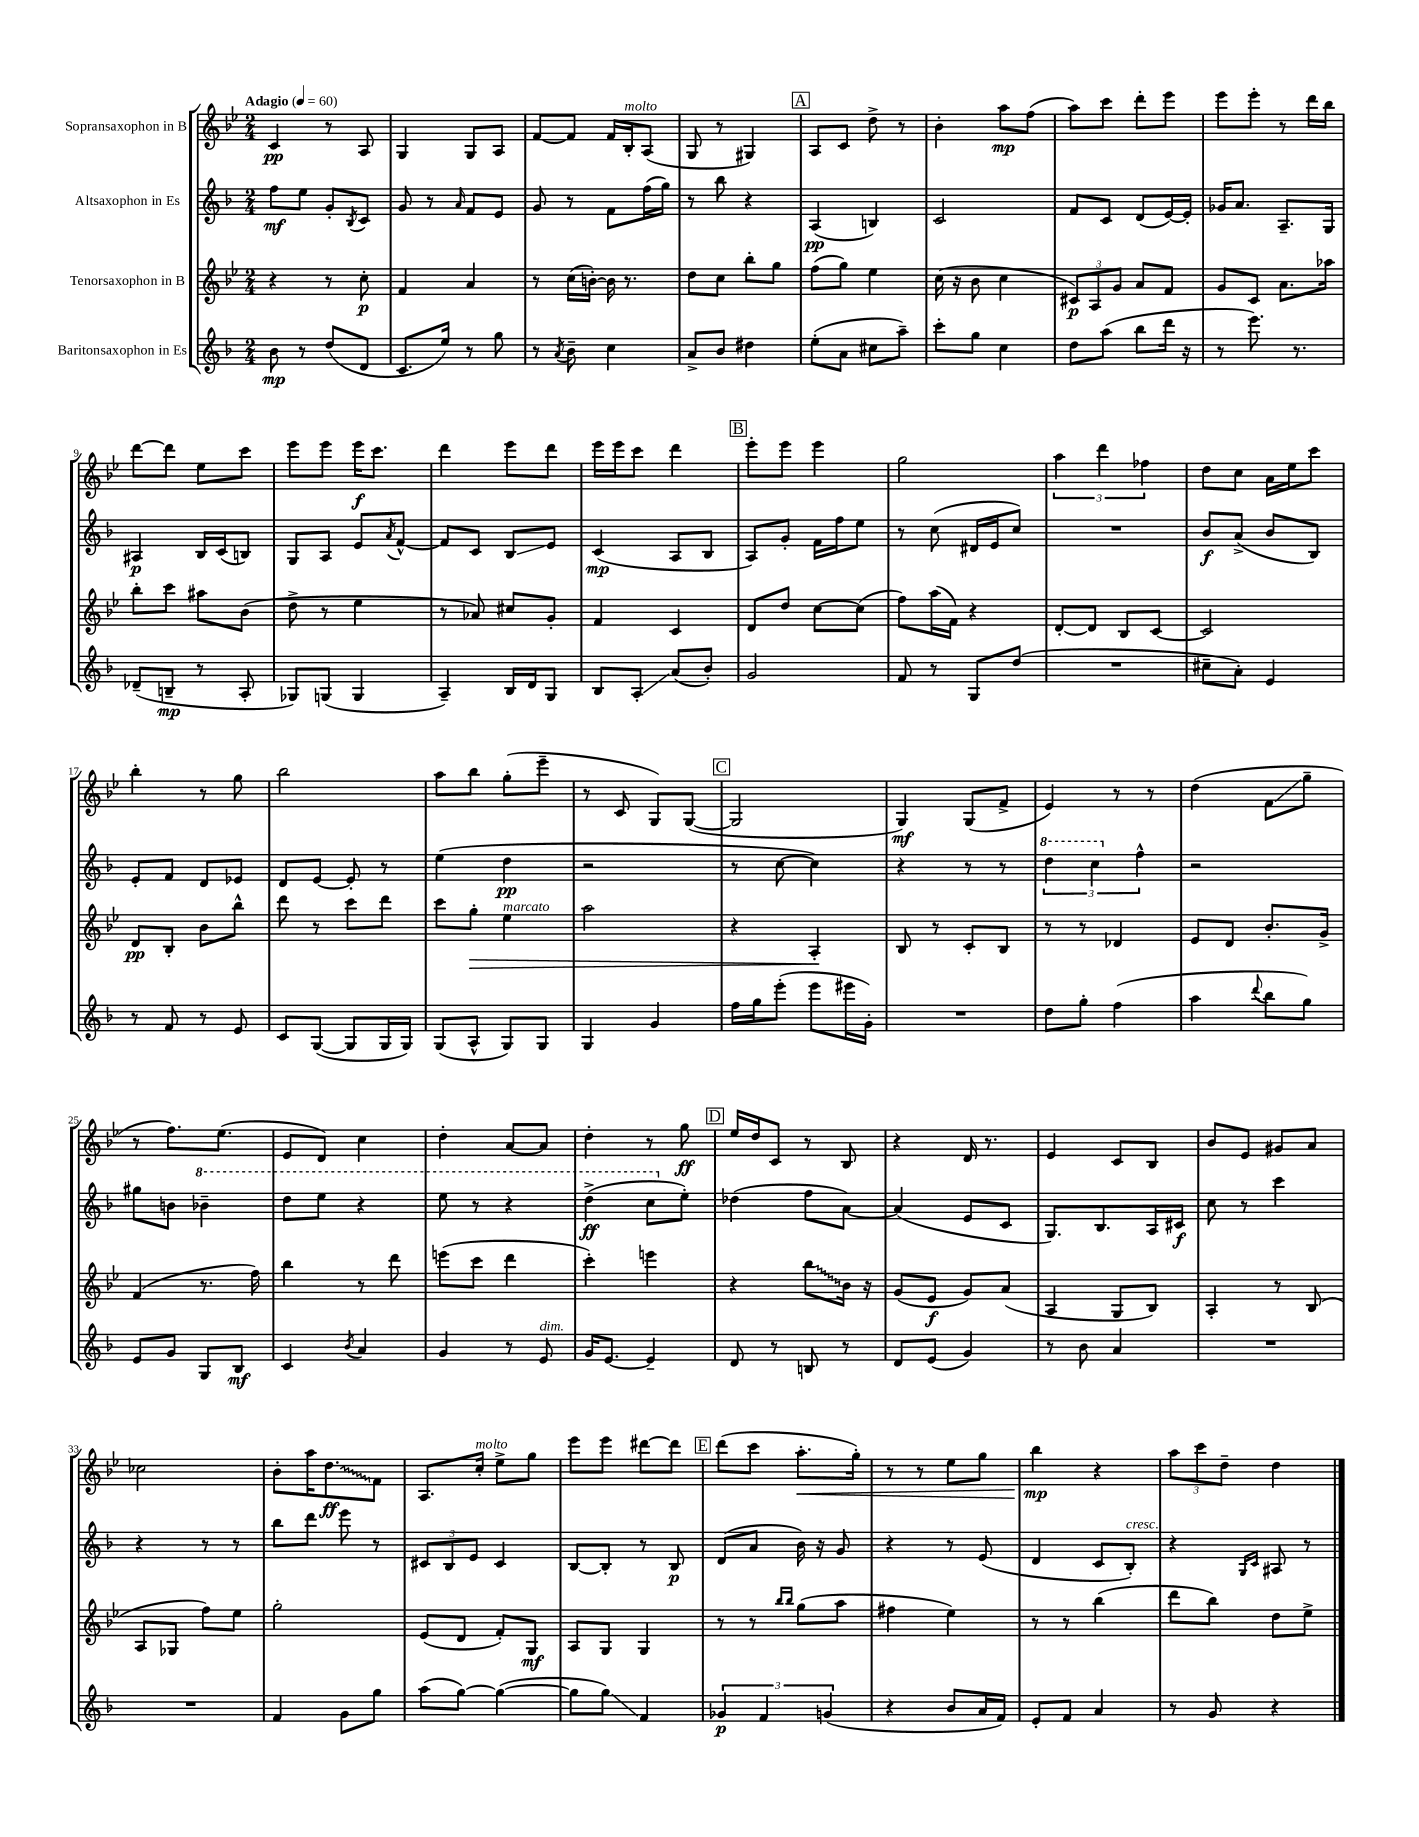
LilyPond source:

<<
\new StaffGroup <<
\new Staff = "s0" \with { instrumentName = "Sopransaxophon in B" } {
    \clef treble \key bes \major \numericTimeSignature \time 2/4 \tempo "Adagio" 4 = 60
    c'4\pp r8 a8 |
    g4 g8 a8 |
    f'8~ f'8 f'16 bes16-.^\markup { \italic "molto" } a8( |
    g8 r8 gis4) |
    \mark \markup { \box "A" } a8 c'8 d''8-> r8 |
    bes'4-. a''8\mp f''8( |
    a''8) c'''8 d'''8-. ees'''8 |
    ees'''8 ees'''8-. r8 d'''16 bes''16 |
    d'''8~ d'''8 ees''8 c'''8 |
    ees'''8 ees'''8 ees'''16\f c'''8. |
    d'''4 ees'''8 d'''8 |
    ees'''16 ees'''16 c'''8 d'''4 |
    \mark \markup { \box "B" } ees'''8-. ees'''8 ees'''4 |
    g''2 |
    \tuplet 3/2 { a''4 d'''4 fes''4 } |
    d''8 c''8 a'16 ees''16 c'''8 |
    bes''4-. r8 g''8 |
    bes''2 |
    a''8 bes''8 g''8-.( ees'''8-- |
    r8 c'8 g8) g8~( |
    \mark \markup { \box "C" } g2 |
    g4\mf) g8( f'8-> |
    ees'4) r8 r8 |
    d''4( f'8\glissando g''8-- |
    r8 f''8.) ees''8.( |
    ees'8 d'8) c''4 |
    d''4-. a'8~ a'8 |
    d''4-. r8 g''8\ff |
    \mark \markup { \box "D" } ees''16 d''16 c'8 r8 bes8 |
    r4 d'16 r8. |
    ees'4 c'8 bes8 |
    bes'8 ees'8 gis'8 a'8 |
    ces''2 |
    bes'8-. a''16 \once \override Glissando.style = #'zigzag d''8.\glissando\ff f'8 |
    a8. c''16-.^\markup { \italic "molto" } ees''8-> g''8 |
    ees'''8 ees'''8 dis'''8~ dis'''8 |
    \mark \markup { \box "E" } d'''8( c'''8 a''8.-.\< g''16-.) |
    r8 r8 ees''8 g''8 |
    bes''4\mp\! r4 |
    \tuplet 3/2 { a''8 c'''8 d''8-- } d''4 \bar "|." |
}
\new Staff = "s1" \with { instrumentName = "Altsaxophon in Es" } {
    \clef treble \key f \major \numericTimeSignature \time 2/4
    f''8\mf e''8 g'8-. \acciaccatura { bes8 } c'8 |
    g'8 r8 \grace { a'16 } f'8 e'8 |
    g'8 r8 f'8 f''16( g''16) |
    r8 bes''8 r4 |
    \mark \markup { \box "A" } a4\pp( b4) |
    c'2 |
    f'8 c'8 d'8( e'16~) e'16-. |
    ges'16 a'8. a8.-- g16 |
    ais4\p bes16 c'16( b8) |
    g8 a8 e'8 \acciaccatura { a'8 } f'8~-^ |
    f'8 c'8 bes8\glissando e'8 |
    c'4\mp( a8 bes8 |
    \mark \markup { \box "B" } a8) g'8-. f'16 f''16 e''8 |
    r8 c''8( dis'16 e'16 c''8) |
    R2 |
    bes'8\f a'8->( bes'8 bes8) |
    e'8-. f'8 d'8 ees'8 |
    d'8 e'8~ e'8-. r8 |
    e''4( d''4\pp |
    r2 |
    \mark \markup { \box "C" } r8 c''8~ c''4) |
    r4 r8 r8 |
    \tuplet 3/2 { \ottava #1 d'''4 c'''4 \ottava #0 f''4-^ } |
    r2 |
    gis''8 b'8 \ottava #1 bes''!4-- |
    d'''8 e'''8 r4 |
    e'''8 r8 r4 |
    d'''4->\ff( c'''8 \ottava #0 e''8-.) |
    \mark \markup { \box "D" } des''4( f''8 a'8~) |
    a'4( e'8 c'8 |
    g8.) bes8. a16 cis'16\f |
    c''8 r8 c'''4 |
    r4 r8 r8 |
    bes''8 d'''8 e'''8 r8 |
    \tuplet 3/2 { cis'8 bes8 e'8 } cis'4 |
    bes8~ bes8-. r8 bes8\p |
    \mark \markup { \box "E" } d'8( a'8 bes'16) r16 g'8 |
    r4 r8 e'8( |
    d'4 c'8 bes8-.^\markup { \italic "cresc." }) |
    r4 \grace { g16 c'16 } ais8 r8 \bar "|." |
}
\new Staff = "s2" \with { instrumentName = "Tenorsaxophon in B" } {
    \clef treble \key bes \major \numericTimeSignature \time 2/4
    r4 r8 c''8-.\p |
    f'4 a'4 |
    r8 c''16( b'16~-.) b'16 r8. |
    d''8 c''8 bes''8-. g''8 |
    \mark \markup { \box "A" } f''8( g''8) ees''4 |
    c''16( r16 bes'8 c''4 |
    \tuplet 3/2 { cis'8\p) a8 g'8 } a'8 f'8 |
    g'8 c'8 a'8. aes''16 |
    bes''8-. c'''8 ais''8 bes'8( |
    d''8-> r8 ees''4 |
    r8 aes'8) cis''8 g'8-. |
    f'4 c'4 |
    \mark \markup { \box "B" } d'8 d''8 c''8~ c''8( |
    f''8) a''16( f'16) r4 |
    d'8~-. d'8 bes8 c'8~ |
    c'2 |
    d'8\pp bes8-. bes'8 bes''8-^ |
    d'''8 r8 c'''8 d'''8 |
    c'''8 g''8-.\> ees''4^\markup { \italic "marcato" } |
    a''2 |
    \mark \markup { \box "C" } r4 a4-.\! |
    bes8 r8 c'8-. bes8 |
    r8 r8 des'4 |
    ees'8 d'8 bes'8.-. g'16-> |
    f'4( r8. f''16) |
    bes''4 r8 d'''8 |
    e'''8( c'''8 d'''4 |
    c'''4-.) e'''4 |
    \mark \markup { \box "D" } r4 \once \override Glissando.style = #'zigzag bes''8\glissando bes'16 r16 |
    g'8( ees'8\f g'8) a'8( |
    a4 g8 bes8) |
    a4-. r8 bes8( |
    a8 ges8 f''8) ees''8 |
    g''2-. |
    ees'8( d'8 f'8-.) g8\mf |
    a8 g8 g4 |
    \mark \markup { \box "E" } r8 r8 \grace { bes''16 bes''16 } g''8( a''8 |
    fis''4 ees''4) |
    r8 r8 bes''4( |
    d'''8 bes''8) d''8 ees''8-> \bar "|." |
}
\new Staff = "s3" \with { instrumentName = "Baritonsaxophon in Es" } {
    \clef treble \key f \major \numericTimeSignature \time 2/4
    bes'8\mp r8 d''8( d'8 |
    c'8. e''16) r8 g''8 |
    r8 \acciaccatura { a'8 } bes'8-- c''4 |
    a'8-> bes'8 dis''4 |
    \mark \markup { \box "A" } e''8-.( a'8 cis''8 a''8--) |
    c'''8-. g''8 c''4 |
    d''8 a''8( bes''8 d'''16 r16 |
    r8 e'''8.) r8. |
    des'8--( b8--\mp r8 a8-. |
    ges8) g8( g4 |
    a4--) bes16 d'16 g8 |
    bes8 a8-.\glissando a'8( bes'8-.) |
    \mark \markup { \box "B" } g'2 |
    f'8 r8 g8 d''8( |
    R2 |
    cis''8-- a'8-.) e'4 |
    r8 f'8 r8 e'8 |
    c'8 g8~( g8 g16 g16) |
    g8( a8-^ g8) g8 |
    g4 g'4 |
    \mark \markup { \box "C" } f''16 g''16 e'''8-.( e'''8 eis'''16 g'16-.) |
    R2 |
    d''8 g''8-. f''4( |
    a''4 \appoggiatura { d'''8 } bes''8 g''8) |
    e'8 g'8 g8 bes8\mf |
    c'4 \acciaccatura { bes'8 } a'4 |
    g'4 r8 e'8^\markup { \italic "dim." } |
    g'16 e'8.~ e'4-- |
    \mark \markup { \box "D" } d'8 r8 b8 r8 |
    d'8 e'8( g'4) |
    r8 bes'8 a'4 |
    R2 |
    R2 |
    f'4 g'8 g''8 |
    a''8( g''8~) g''4~( |
    g''8 g''8\glissando) f'4 |
    \mark \markup { \box "E" } \tuplet 3/2 { ges'4\p f'4 g'4( } |
    r4 bes'8 a'16 f'16) |
    e'8-. f'8 a'4 |
    r8 g'8 r4 \bar "|." |
}
>>
>>
